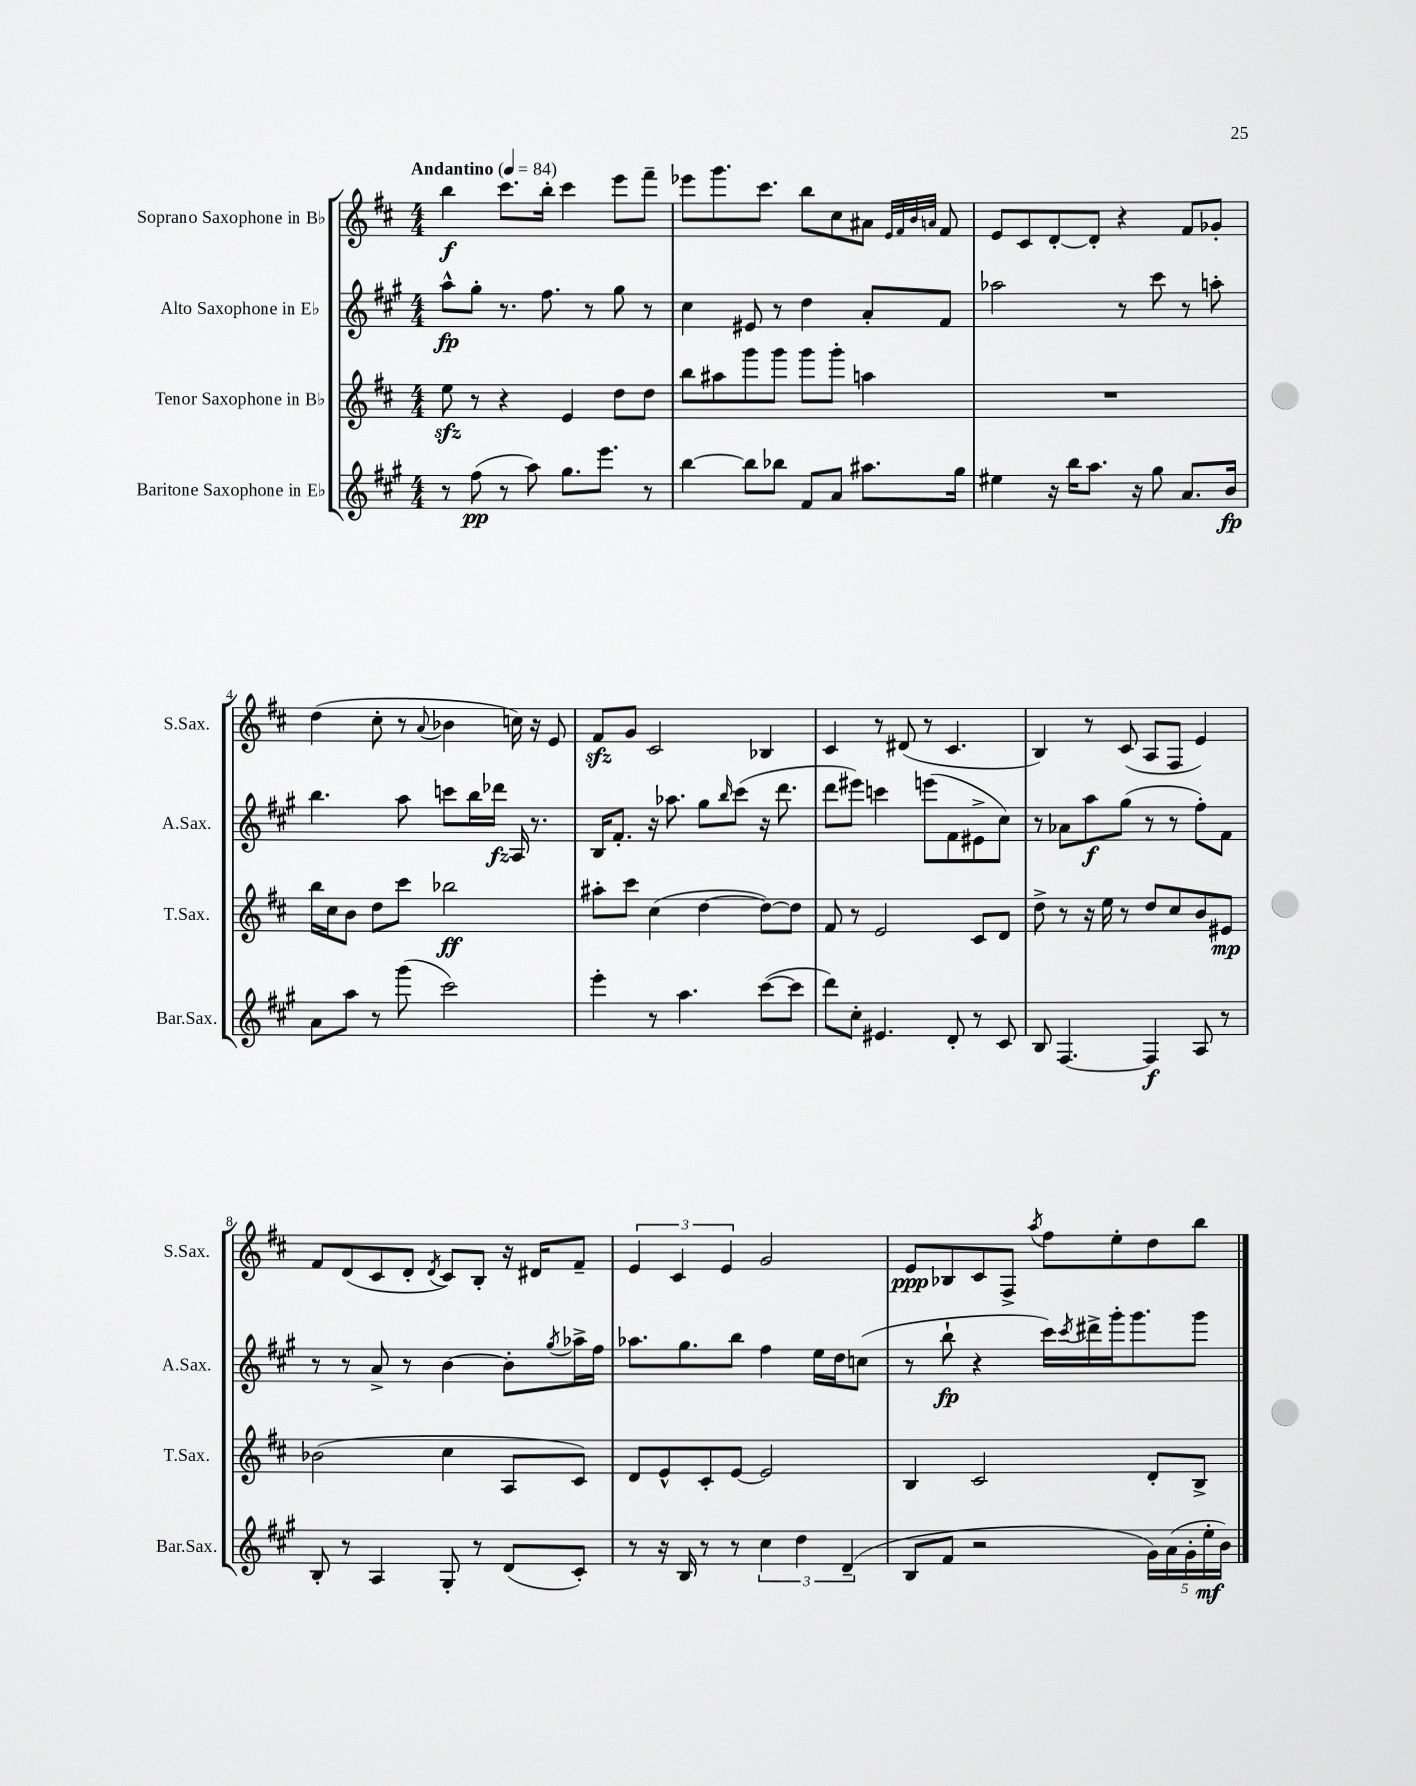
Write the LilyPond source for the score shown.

<<
\new StaffGroup <<
\new Staff = "s0" \with { instrumentName = "Soprano Saxophone in Bb" shortInstrumentName = "S.Sax." } {
    \clef treble \key d \major \numericTimeSignature \time 4/4 \tempo "Andantino" 4 = 84
    b''4\f cis'''8. b''16-. cis'''4 e'''8 fis'''8-- |
    ees'''8 g'''8. cis'''8. b''8 cis''8 ais'8 \grace { e'32 fis'32 b'32 a'32 } fis'8 |
    e'8 cis'8 d'8~-. d'8-. r4 fis'8 ges'8-. |
    d''4( cis''8-. r8 \appoggiatura { a'8 } bes'4 c''16) r16 e'8 |
    fis'8\sfz g'8 cis'2 bes4 |
    cis'4 r8 dis'8( r8 cis'4. |
    b4) r8 cis'8( a8 fis8 e'4) |
    fis'8 d'8( cis'8 d'8-. \acciaccatura { d'8 } cis'8) b8-. r16 dis'16 fis'8-- |
    \tuplet 3/2 { e'4 cis'4 e'4 } g'2 |
    e'8\ppp bes8 cis'8 fis8-> \acciaccatura { a''8 } fis''8 e''8-. d''8 b''8 \bar "|." |
}
\new Staff = "s1" \with { instrumentName = "Alto Saxophone in Eb" shortInstrumentName = "A.Sax." } {
    \clef treble \key a \major \numericTimeSignature \time 4/4
    a''8-^\fp gis''8-. r8. fis''8. r8 gis''8 r8 |
    cis''4 eis'8 r8 d''4 a'8-. fis'8 |
    aes''2 r8 cis'''8 r8 a''8-. |
    b''4. a''8 c'''8 b''16 des'''16\fz a16 r8. |
    b16 fis'8.-. r16 aes''8. gis''8 \grace { b''16 } cis'''8( r16 d'''8. |
    d'''8 eis'''8) c'''4 e'''8( fis'8 eis'8-> cis''8) |
    r8 aes'8 a''8\f gis''8( r8 r8 fis''8-.) fis'8 |
    r8 r8 a'8-> r8 b'4~ b'8-. \acciaccatura { gis''8 } aes''16-> fis''16 |
    aes''8. gis''8. b''8 fis''4 e''16 d''16 c''8( |
    r8 b''8-!\fp r4 cis'''16) \acciaccatura { cis'''8 } dis'''16-> gis'''16-. gis'''8. gis'''8 \bar "|." |
}
\new Staff = "s2" \with { instrumentName = "Tenor Saxophone in Bb" shortInstrumentName = "T.Sax." } {
    \clef treble \key d \major \numericTimeSignature \time 4/4
    e''8\sfz r8 r4 e'4 d''8 d''8 |
    b''8 ais''8 g'''8 g'''8 g'''8 g'''8-. a''4 |
    R1 |
    b''16 cis''16 b'8 d''8 cis'''8 bes''2\ff |
    ais''8-. cis'''8 cis''4( d''4~ d''8~) d''8 |
    fis'8 r8 e'2 cis'8 d'8 |
    d''8-> r8 r16 e''16 r8 d''8 cis''8 b'8 eis'8\mp |
    bes'2( cis''4 a8 cis'8) |
    d'8 e'8-^ cis'8-. e'8~ e'2 |
    b4 cis'2 d'8-. b8-> \bar "|." |
}
\new Staff = "s3" \with { instrumentName = "Baritone Saxophone in Eb" shortInstrumentName = "Bar.Sax." } {
    \clef treble \key a \major \numericTimeSignature \time 4/4
    r8 fis''8\pp( r8 a''8) gis''8. e'''8. r8 |
    b''4~ b''8 bes''8 fis'8 a'8 ais''8. gis''16 |
    eis''4 r16 b''16 a''8. r16 gis''8 a'8. b'16\fp |
    a'8 a''8 r8 gis'''8( cis'''2) |
    e'''4-. r8 a''4. cis'''8~( cis'''8 |
    d'''8) cis''8-. eis'4. d'8-. r8 cis'8 |
    b8 fis4.~ fis4\f a8 r8 |
    b8-. r8 a4 gis8-. r8 d'8( cis'8-.) |
    r8 r16 b16 r8 r8 \tuplet 3/2 { cis''4 d''4 d'4--( } |
    b8 fis'8 r2 \tuplet 5/4 { gis'16) a'16( gis'16-. e''16-.\mf b'16) } \bar "|." |
}
>>
>>
